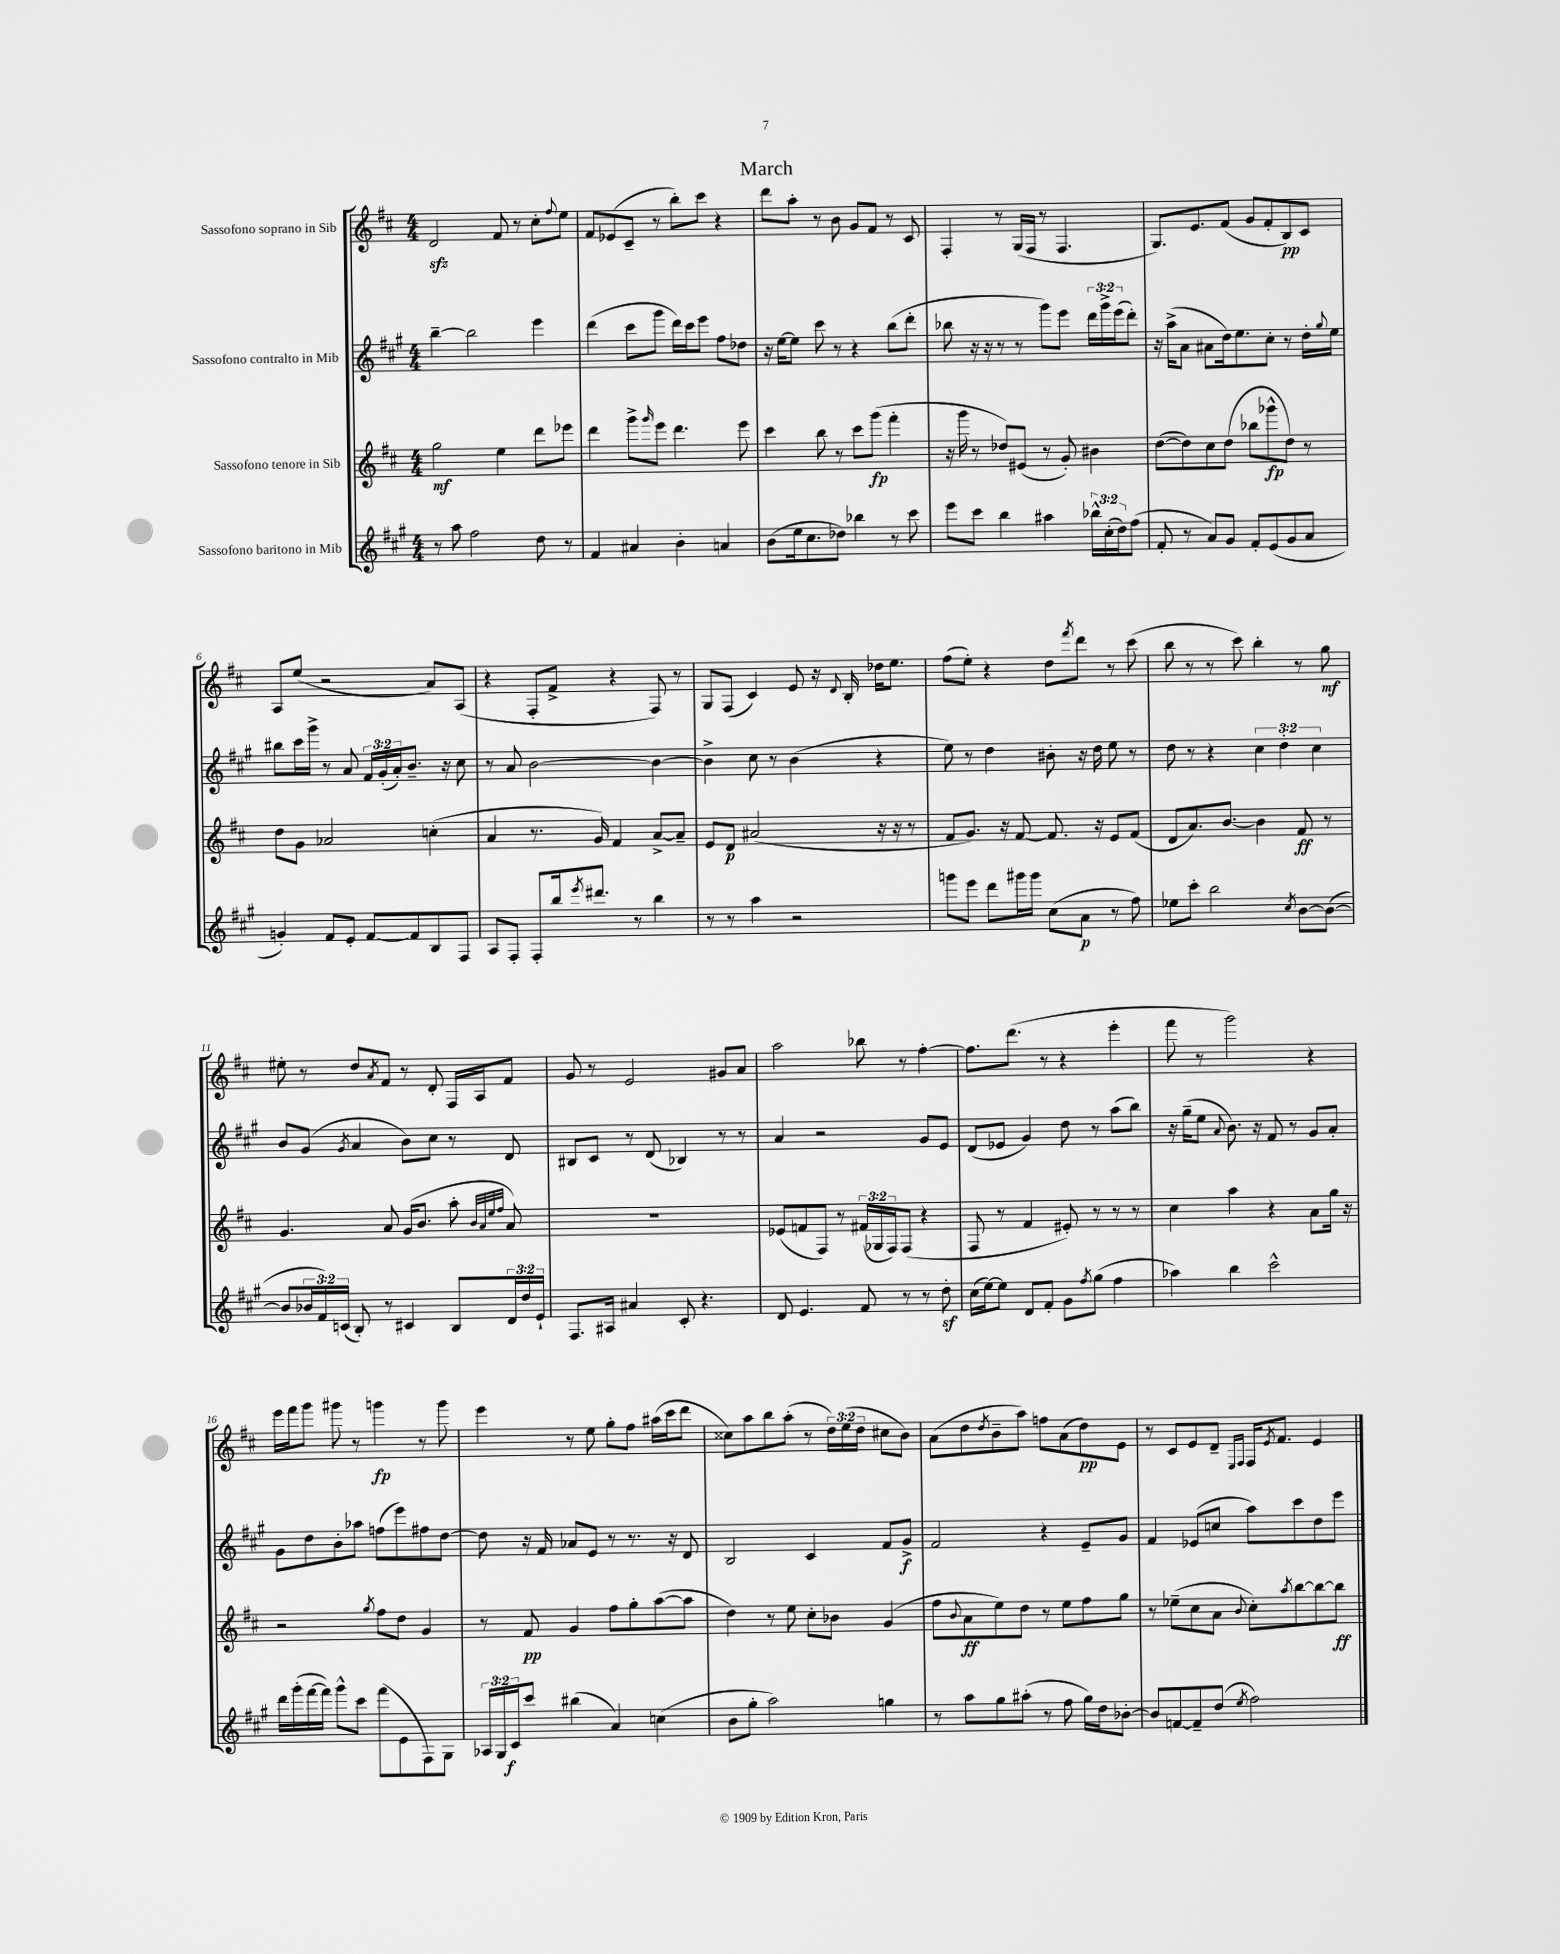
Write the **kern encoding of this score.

**kern	**kern	**kern	**kern
*staff4	*staff3	*staff2	*staff1
*clefG2	*clefG2	*clefG2	*clefG2
*k[f#c#g#]	*k[f#c#]	*k[f#c#g#]	*k[f#c#]
*M4/4	*M4/4	*M4/4	*M4/4
8r	2gg\	[4bb~\	2d/
8aa\	.	.	.
2ff#\	.	2bb\]	.
.	4ee\	.	8f#/
.	.	.	8r
8dd\	8ddd\L	4eee\	8cc#'\L
.	.	.	8qqff#/
8r	8eee-\J	.	8ee\J
=	=	=	=
4f#/	4ddd\	(4ddd\	8f#/L
.	.	.	(8e-/
4a#/	8ggg^\L	8ccc#\L	8c#~/J
.	16qqggg/	.	.
.	8eee\J	8ggg#\J	8r
4b'\	4.ddd\	16ddd\LL)	8bb'\L)
.	.	16ccc#\J	.
.	.	8eee\J	8ccc#\J
4a/	.	8ff#\L	4r
.	8eee\	8dd-\J	.
=	=	=	=
(8b\L	4ccc#\	16r	8ddd\L
.	.	[16ee\LK	.
16ee\k	.	8ee\]J	8aa'\J
8.cc#\	.	.	.
.	8bb\	8ccc#\	8r
8dd-\J)	8r	8r	8b\
4bb-\	8ccc#\L	4r	8g/L
.	(8ggg\J	.	8f#/J
8r	4fff#'\	(8bb\L	8r
8ccc#\	.	8ddd'\J	8c#/
=	=	=	=
8eee\L	16r	8bb-\	4F#'/
.	16ggg\	.	.
8ccc#\J	8r	16r	.
.	.	16r	.
4bb\	8dd-/L)	8r	8r
.	(8e#/J	8r	(16G/LL
.	.	.	16F#/JJ
4aa#\	8r	8ggg#\L)	8r
.	8g'/)	8eee\J	4.F#/
24bb-^^\LL	4b#\	24ddd\LL	.
(24cc#'\	.	24ggg#^\	.
24dd\J)	.	(24eee\J	.
(8ff#\J	.	8ddd'\J)	.
=	=	=	=
8f#'/	([8dd\L	16r	8.G/L)
.	.	(16aa^\LK	.
8r	8dd\])	8a\J	.
.	.	.	8.e/
8a/L)	8cc#\	8a#\L	.
8g#/J	(8dd\J	16dd\k)	(8f#/J
.	.	8.ee\	.
8f#'/L	8bb-\L	.	8g/L
(8e/	8ggg-^^\	8cc#'\J	8f#'/
8g#/	8dd\J)	8r	8B/)
8a/J	8r	16dd'\LL	8c#/J
.	.	8qqgg#/	.
.	.	16ee\JJ	.
=	=	=	=
4g'/)	8dd\L	8bb#\L	8A/L
.	8g\J	16ccc#\L	(8ee/J
.	.	16ggg#^\JJ	.
8f#/L	2a-/	8r	2r
8e'/J	.	8a/	.
[8f#/L	.	24f#/LL	.
.	.	(24g#'/	.
.	.	24a'/J)	.
8f#/]	.	8.b~/J	.
8B/	(4cc'\	.	8a/L)
.	.	16r	.
8F#/J	.	8cc#\	(8A/J
=	=	=	=
8A/L	4a/	8r	4r
8F#'/J	.	8a/	.
8F#'/L	8.r	[2b\	8F#'/L
16bb/k	.	.	8f#^/J
8qeee/	.	.	.
8.ddd#/J	16g/)	.	.
.	4f#/	.	4r
8r	.	.	.
4bb\	[8a^/L	4b\_	8F#/)
.	8a~/]J	.	8r
=	=	=	=
8r	8e/L	4b^\]	8G/L
8r	8d/J	.	(8F#/J
4aa\	(2a#/	8cc#\	4c#/)
.	.	8r	.
2r	.	(4b\	8e/
.	.	.	16r
.	.	.	8qqd/
.	.	.	16B'/
.	16r	4r	16dd-\LK
.	16r	.	8.ee\J
.	8r	.	.
=	=	=	=
8ggg\L	8f#/L	8ee\)	(8ff#\L
8eee\J	8.g/J)	8r	8ee'\J)
8ddd\L	.	4dd\	4r
.	16r	.	.
16ggg#\L	[8f#/	.	.
16ggg#\JJ	.	.	.
(8cc#\L	8.f#/]	8b#'\	8dd\L
.	.	.	8qfff#/
8a\J	.	16r	8ddd\J
.	16r	16dd\	.
8r	8e/L	8ee\	8r
8ff#\)	(8f#/J	8r	(8ccc#\
=	=	=	=
8ee-\L	8d/L	8dd\	8bb\
8ccc#'\J	8.a/)	8r	8r
2bb\	.	4r	8r
.	[8.b/J	.	.
.	.	.	8ccc#\)
.	4b\]	6cc#\	4bb'\
.	.	6dd'\	.
8qcc#/	.	.	.
[8b\L	8f#/	.	8r
.	.	6cc#\	.
(8b\_J	8r	.	8gg\
=	=	=	=
8b/]L	4.g/	8b/L	8ee#'\
24b-/L	.	(8g#/J	8r
24f#/)	.	.	.
(24c/JJ	.	.	.
.	.	8qg#/	.
8B'/)	.	4a/	8dd/L
.	.	.	8qa/
8r	8a/	.	8f#/J
4c#/	(16g/LK	8b\L)	8r
.	8.b/J	.	.
.	.	8cc#\J	8d'/
8B/L	8aa'\	8r	16F#/LL
.	.	.	16A/J
.	32qqb/LLL	.	.
.	32qqa/	.	.
.	32qqee/	.	.
.	32qqff#/JJJ	.	.
24d/L	8a/)	8d/	8f#/J
24dd/	.	.	.
24e`/JJ	.	.	.
=	=	=	=
8.F#/L	1r	8B#/L	8g/
.	.	8c#/J	8r
16A#/Jk	.	.	.
4a#/	.	8r	2e/
.	.	(8d/	.
8c#'/	.	4B-/)	.
4.r	.	.	.
.	.	8r	8g#/L
.	.	8r	8a/J
=	=	=	=
8d/	(8e-/L	4a/	2aa\
4.e/	8f/	.	.
.	8F#/J)	2r	.
.	8r	.	.
8f#/	(24f#/LL	.	8bb-\
.	24G-/	.	.
.	24F#/J)	.	.
8r	(8F#/J	.	8r
8r	4r	8g#/L	[4ff#'\
8dd'\	.	8e/J	.
=	=	=	=
(16cc#\LL	8F#/	(8d/L	8.ff#\]L
[16ee\J)	.	.	.
8ee\]J	8r	8e-/J	.
.	.	.	(8.ddd\J
8d/L	4f#/	4g#/)	.
8f#'/J	.	.	8r
8g#\L	8e#'/)	8dd\	4r
8qff#/	.	.	.
(8gg#\J	8r	8r	.
4ff#\	8r	(8aa\L	4eee'\
.	8r	8bb\J)	.
=	=	=	=
4aa-\)	4cc#\	16r	8fff#\
.	.	(16gg#~\LK	.
.	.	8ee\J	8r
.	.	8qqa/	.
4bb\	4aa\	8.b\)	2ggg\)
.	.	16r	.
2ccc#^^\	4r	8f#/	.
.	.	8r	.
.	8a\L	8g#/L	4r
.	16gg\Jk	8a'/J	.
.	16r	.	.
=	=	=	=
16ddd\LL	2r	8g#\L	16eee\LL
(16ggg#'\	.	.	16fff#\J
[16fff#\	.	8dd\	8ggg\J
16fff#\]JJ)	.	.	.
8ggg#^^\L	.	8b'\	8ggg#\
8ccc#\J	.	8aa-\J	8r
.	8qgg/	.	.
(8fff#\L	8ff#\L	(8ff\L	4ggg\
8e\	8dd\J	8eee\)	.
8F#\)	4g/	8ff#\	8r
8G#\J	.	[8dd\J	8ggg\
=	=	=	=
24A-/LL	8r	8dd\]	4eee\
24G#/	.	.	.
24c#/J	.	.	.
8ccc#/J	8f#/	16r	.
.	.	16f#/	.
(4bb#\	4g/	8a-/L	8r
.	.	8e/J	8ee\
4a/)	8ff#\L	8r	8gg'\L
.	8gg'\	8.r	8ff#\J
(4cc\	([8aa\	.	(16aa#\LL
.	.	16r	16ccc#\J
.	8aa\]J	8d/	8ddd\J
=	=	=	=
8b\L	4dd\)	2B/	8cc##\L)
8gg#'\J	.	.	8aa\
2aa\)	8r	.	8bb\
.	8ee\	.	(8aa'\J
.	8cc#'\L	4c#/	8r
.	8b-\J	.	24dd\LL)
.	.	.	(24ee\
.	.	.	24dd\JJ
4gg\	(4g/	8f#/L	8cc#\L
.	.	8g#^/J	8b\J)
=	=	=	=
8r	8ff#\L	2f#/	(8a\L
.	8qqb/	.	.
8aa\L	8a\	.	8dd\
.	.	.	8qdd/
8gg#\	8ee\)	.	8b~\
(8aa#'\J	8dd\J	.	8aa\J)
8r	8r	4r	8ff\L
8ff#\	8ee\L	.	(8a\
16gg#\LL)	8ff#\	8e~/L	8dd\)
16dd\J	.	.	.
[8b-'\J	8gg\J	8g#/J	8e\J
=	=	=	=
8b-/]L	8r	4f#/	8r
[8f/	(8ee-~\L	.	8c#/L
8f~/]	8cc#\	(8e-/L	8e/
(8dd/J	8a\J	8cc/J	8d~/J
.	.	.	16qqE/LL
8qee/	8qqb/	.	16qqF#/JJ
2ff#\)	8cc#'\L)	8aa\L)	16F#/LK
.	.	.	8qe/
.	.	.	8.f#/J
.	8qaa/	.	.
.	[8bb\	8ccc#\	.
.	8bb\_	8dd\	4e/
.	8bb\]J	8eee\J	.
==	==	==	==
*-	*-	*-	*-
